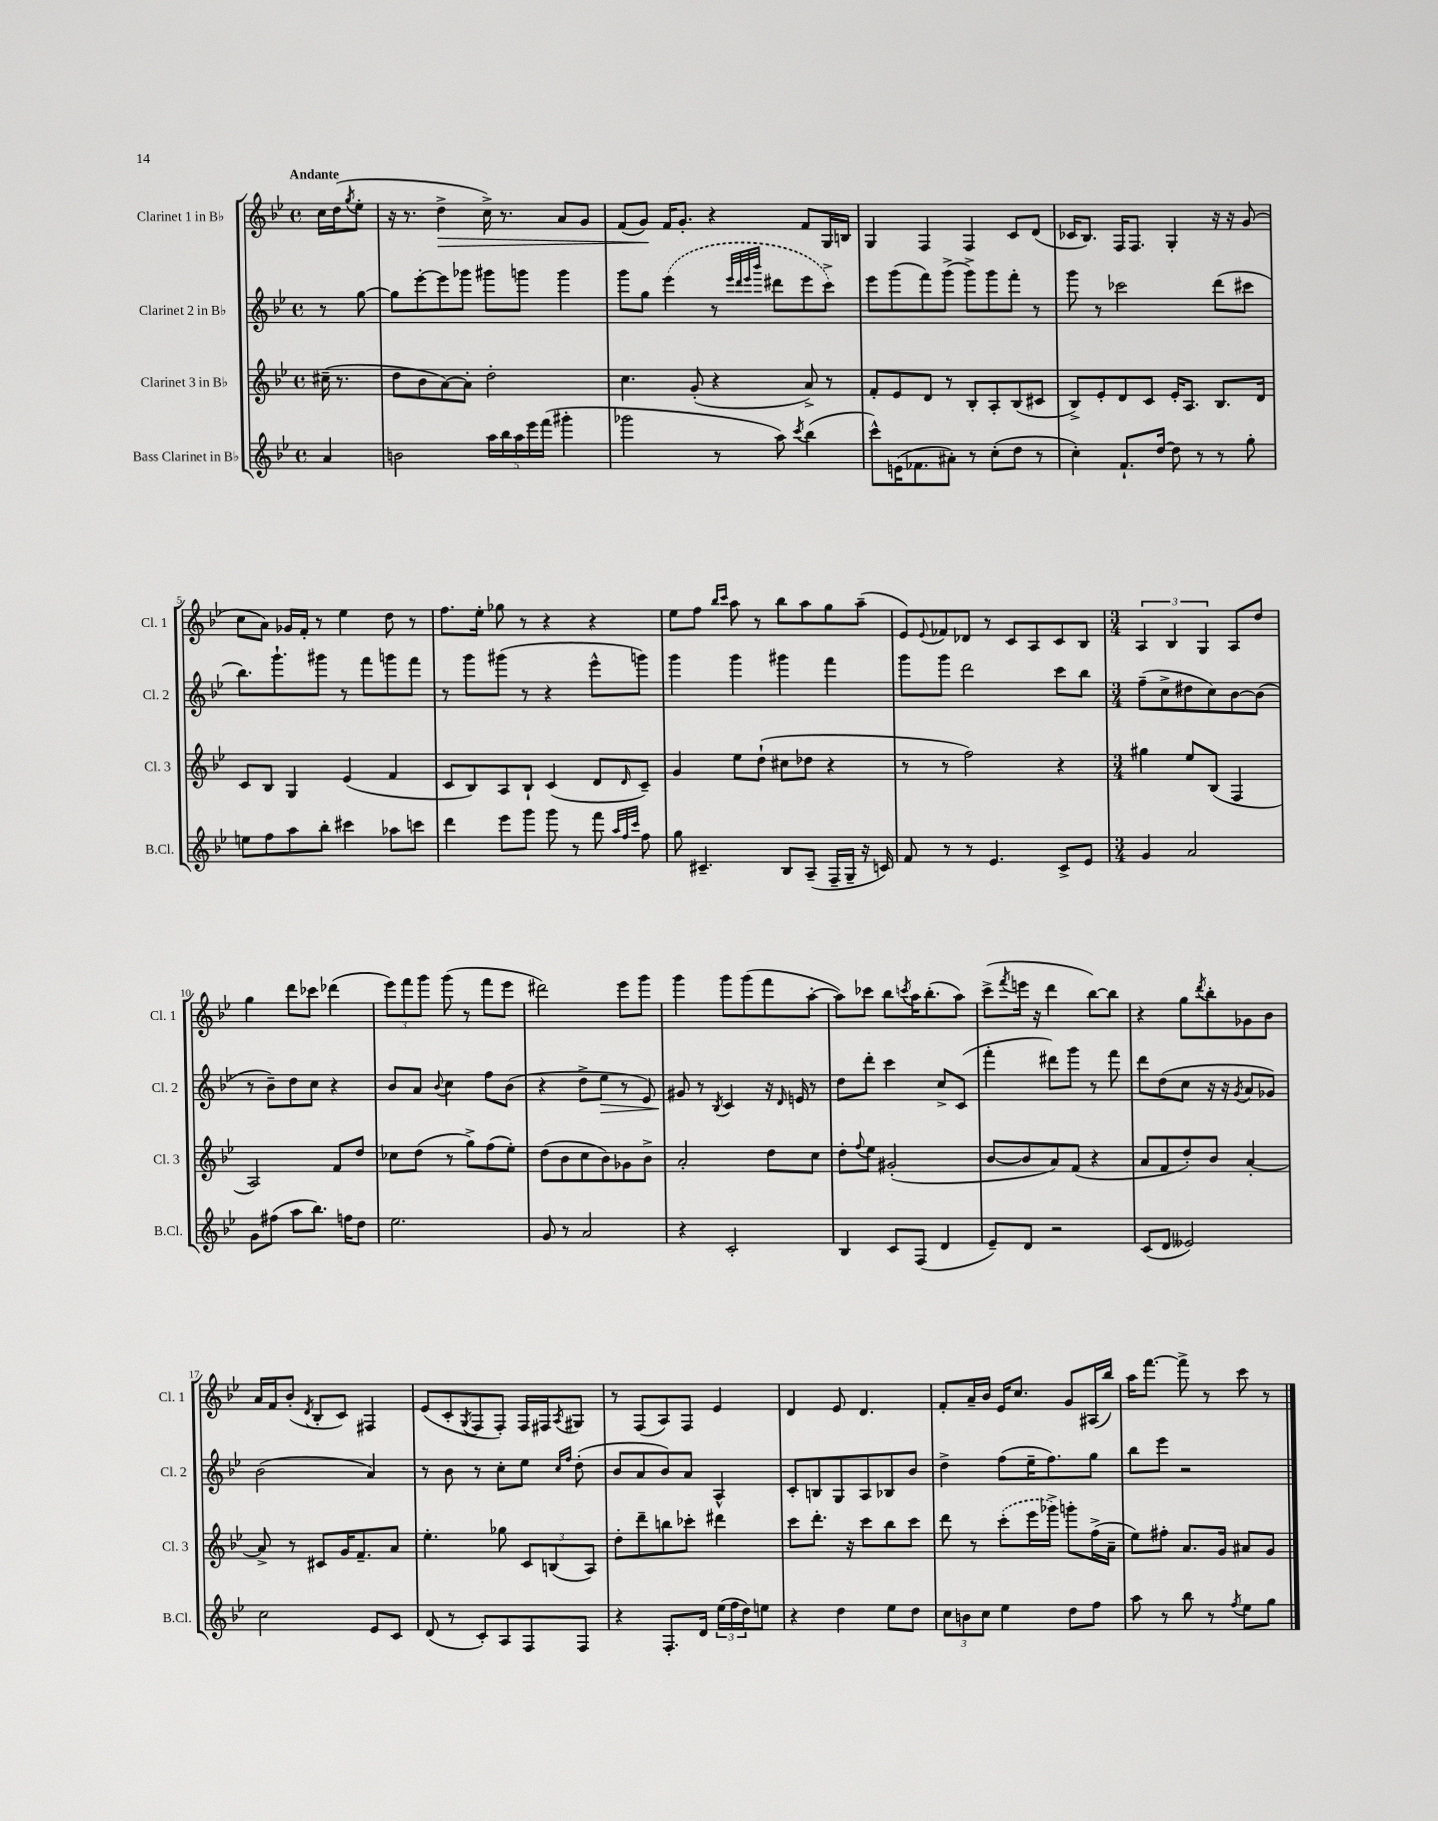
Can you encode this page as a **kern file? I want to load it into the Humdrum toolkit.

**kern	**kern	**kern	**kern
*staff4	*staff3	*staff2	*staff1
*clefG2	*clefG2	*clefG2	*clefG2
*k[b-e-]	*k[b-e-]	*k[b-e-]	*k[b-e-]
*M4/4	*M4/4	*M4/4	*M4/4
*met(c)	*met(c)	*met(c)	*met(c)
4a	(16cc#~	8r	16cc
.	8.r	.	(16dd
.	.	.	8qgg
.	.	[8gg	8ee-'
=	=	=	=
2b	8dd	8gg]	16r
.	.	.	8.r
.	8b-	[8eee-'	.
.	[8a)	8eee-]	4dd^
.	8a']	8ggg-	.
20aa	2dd'	8ggg#	16cc^)
20bb-	.	.	.
.	.	.	8.r
20aa	.	.	.
.	.	8ggg	.
20eee-	.	.	.
(20fff	.	.	.
4ggg#'	.	4ggg	8a
.	.	.	8g
=	=	=	=
2ggg-	4.cc	8ggg	(8f
.	.	8gg	8g)
.	.	(4eee-	16f
.	.	.	8.g'
.	(8g'	.	.
8r	4r	8r	4r
.	.	32qqeee-	.
.	.	32qqddd	.
.	.	32qqeee-	.
.	.	32qqbbb-	.
8aa)	.	8ddd#	.
8qccc	.	.	.
(4bb-	8a^)	8eee-	8f
.	8r	8ccc^)	16G
.	.	.	16B
=	=	=	=
8ccc^^)	8f'	8eee-	4G
(16e	8e-	(8ggg	.
8.f-	.	.	.
.	8d	8fff)	4F
8a#')	8r	(8ggg^	.
8r	8B-'	8ggg^)	4F
(8cc'	8A'	8ggg	.
8dd	(8B-	8fff'	8c
8r	8c#	8r	(8d
=	=	=	=
4cc')	8B-^)	8ggg	16c-
.	.	.	8.B-)
.	8e-'	8r	.
8.f`	8d	2ccc-	16F
.	.	.	8.F
.	8c	.	.
[16dd	.	.	.
8dd]	16e-'	.	4G'
.	8.A	.	.
8r	.	.	.
8r	8.B-	(8ddd	16r
.	.	.	16r
8gg'	.	8ccc#	(8g
.	16d	.	.
=	=	=	=
8ee	8c	8.bb-)	8cc
8ff	8B-	.	8a)
.	.	8.ggg`	.
8aa	4G	.	16g-
.	.	.	16f'
8bb-'	.	8ggg#	8r
4ccc#	(4e-	8r	4ee-
.	.	8fff	.
8aa-	4f	8ggg	8dd
8ccc	.	8fff	8r
=	=	=	=
4ddd	8c	8r	8.ff
.	8B-)	8ggg	.
.	.	.	16ee-'
8eee-	8A	(8ggg#	8gg-
8ggg	8B-`	8r	8r
8ggg	(4c	4r	4r
8r	.	.	.
8fff	8d	8eee-^^	4r
32qqaa	.	.	.
32qqff	.	.	.
32qqccc	16qqd	.	.
8ff	8c~)	8ggg)	.
=	=	=	=
8gg	4g	4ggg	8ee-
4.c#~	.	.	8ff
.	.	.	16qqbb-
.	.	.	16qqccc
.	8ee-	4ggg	8aa
.	(8dd`	.	8r
8B-	8cc#	4ggg#	8bb-
(8A~	8dd-	.	8aa
16F~	4r	4fff	8gg
16G~	.	.	.
16r	.	.	(8aa~
16c)	.	.	.
=	=	=	=
8f	8r	8ggg	8e-)
.	.	.	8qqe-
8r	8r	8ggg	8f-
8r	2ff)	2ddd	8d-
4.e-	.	.	8r
.	.	.	8c
.	.	.	8A
8c^	4r	8ccc	8c
8e-	.	8bb-	8B-
=	=	=	=
*M3/4	*M3/4	*M3/4	*M3/4
4g	4gg#	(8ff~	6A
.	.	8cc^	.
.	.	.	6B-
2a	8ee-	8dd#	.
.	.	.	6G
.	(8B-	8cc)	.
.	4F	[8b-	8A
.	.	(8b-]	8dd
=	=	=	=
8g	2A)	8r	4gg
(8ff#	.	8b-~)	.
8aa	.	8dd	8ddd
8.bb-)	.	8cc	8ccc-
.	8f	4r	(4ddd-
16ff	.	.	.
8dd	8dd	.	.
=	=	=	=
2.ee-	8cc-	8b-	12eee-)
.	.	.	12fff
.	(8dd	8a	.
.	.	.	12ggg
.	.	8qqb-	.
.	8r	4cc	(8ggg
.	8gg^)	.	8r
.	(8ff	8ff	8fff
.	8ee-')	(8b-	8eee-
=	=	=	=
8g	(8dd	4r	2ddd#)
8r	8b-	.	.
2a	8cc	8dd^	.
.	8b-)	8ee-	.
.	8g-	8r	8eee-
.	8b-^	8e-)	8ggg
=	=	=	=
4r	2a'	8g#	4ggg
.	.	8r	.
.	.	8qB-	.
2c'	.	4c	8ggg
.	.	.	(8ggg
.	8dd	16r	8fff
.	.	16qqd	.
.	.	16e	.
.	8cc	8r	[8aa'
=	=	=	=
4B-	8dd'	8dd	8aa])
.	8qqff	.	.
.	8ee-	8ddd'	8ccc-
8c	(2g#'	4ccc	8bb-
.	.	.	8qccc
(8F	.	.	16aa
.	.	.	(8.bb-'
4d	.	8cc^	.
.	.	(8c	8aa)
=	=	=	=
8e-~)	[8b-	4fff'	(8ccc^
.	.	.	8qfff
8d	8b-]	.	16eee
.	.	.	16r
2r	8a)	8ddd#)	4ddd
.	(8f	8ggg	.
.	4r	8r	[8bb-)
.	.	8fff	8bb-]
=	=	=	=
(8c	8a	8ddd	4r
8d	8f	(8dd	.
2e--)	8dd')	8cc	8gg
.	.	.	8qddd
.	8b-	16r	8bb-'
.	.	16r	.
.	.	8qg	.
.	[4a'	8a	8g-
.	.	8g-)	8b-
=	=	=	=
2cc	8a^]	(2b-	16a
.	.	.	16f
.	8r	.	(8b-'
.	.	.	8qd
.	8c#	.	8B-'
.	16g	.	8c)
.	8.f~	.	.
8e-	.	4a)	4F#
8c	8a	.	.
=	=	=	=
(8d	4.ee-'	8r	(8e-
8r	.	8b-	8c'
.	.	.	8qG
8c')	.	8r	8F
8A	8gg-	8cc'	8F')
8F	12c	8ee-	16F
.	.	.	16F#
.	(12B	.	.
.	.	16qqcc	.
.	.	16qqff	8qA
8F	.	(8dd'	8G#
.	12A)	.	.
=	=	=	=
4r	8dd'	8b-	8r
.	8ddd~	8a	(8F
8.F'	8bb	8b-)	8A)
.	8ccc-'	8a	8F
16d	.	.	.
(24ee-	4ddd#	4A^^	4e-
24ff	.	.	.
24dd)	.	.	.
8ee	.	.	.
=	=	=	=
4r	8ccc	8c'	4d
.	8.ddd'	8B	.
4dd	.	8G	8e-
.	16r	.	.
.	8ccc	8A	4.d
8ee-	8bb-	8B-	.
8dd	8ccc	8b-	.
=	=	=	=
12cc	8ddd	4dd^	8f'
12b	.	.	.
.	8r	.	16a~
12cc	.	.	.
.	.	.	16b-
4ee-	(8ccc'	(8ff	16e-
.	.	.	8.cc
.	16eee-	16ee-~	.
.	16ggg-^)	8.ff)	.
8dd	8ggg'	.	8g
8ff	(16ff^	8gg	(16A#
.	16a~	.	16bb-)
=	=	=	=
8aa	8ee-)	8bb-	16aa
.	.	.	[8.fff
8r	8ff#'	8eee-	.
8bb-	8.a	2r	8fff^]
8r	.	.	8r
.	16g	.	.
8qff	.	.	.
8ee-	8a#	.	8ccc
8gg	8g	.	8r
==	==	==	==
*-	*-	*-	*-
